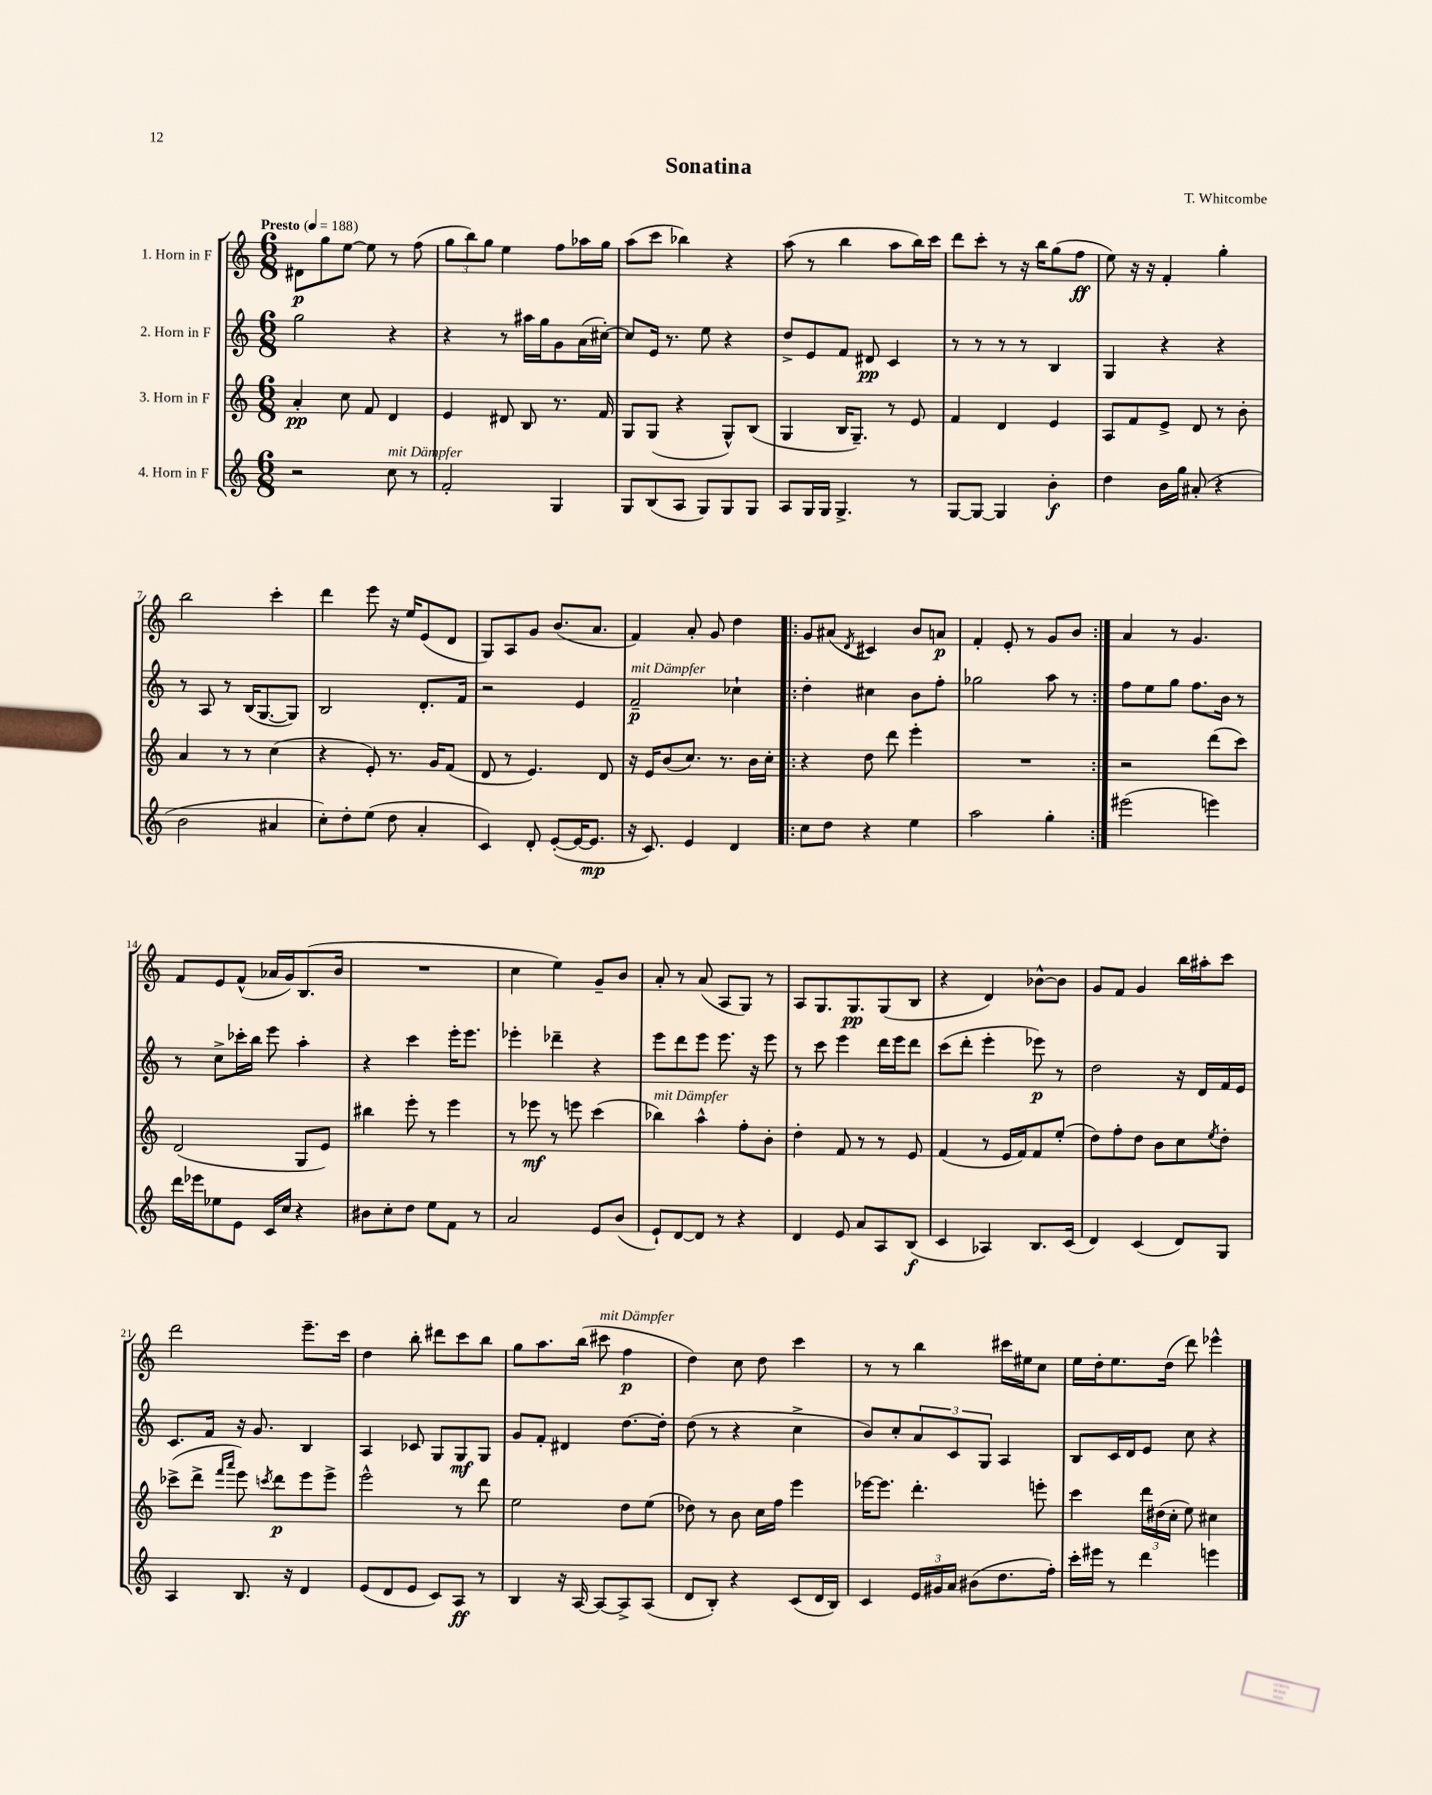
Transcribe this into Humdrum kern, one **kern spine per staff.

**kern	**kern	**kern	**kern
*staff4	*staff3	*staff2	*staff1
*clefG2	*clefG2	*clefG2	*clefG2
*k[]	*k[]	*k[]	*k[]
*M6/8	*M6/8	*M6/8	*M6/8
*MM188	*MM188	*MM188	*MM188
2r	4a'	2gg	8d#
.	.	.	8gg
.	8cc	.	[8ee
.	8f	.	8ee]
8cc	4d	4r	8r
8r	.	.	(8ff
=	=	=	=
2f'	4e	4r	12gg
.	.	.	12bb)
.	.	.	12gg
.	8d#	8r	4ee
.	8B	16aa#	.
.	.	16gg	.
4G	8.r	8g	8ff
.	.	(16a	16aa-
.	16f	[16cc#')	16gg
=	=	=	=
8G	8G	8cc#]	(8aa
(8B	(8G	16e	8ccc
.	.	8.r	.
8A	4r	.	4bb-)
8G)	.	8ee	.
8G	8G^^)	4r	4r
8G	(8B	.	.
=	=	=	=
8A	4G	8dd^	(8aa
16G	.	8e	8r
16G	.	.	.
4.G^	16B	8f	4bb
.	8.G~)	.	.
.	.	8d#	.
.	8r	4c	8aa
8r	8e	.	16bb)
.	.	.	16ccc
=	=	=	=
[8G	4f	8r	8ddd
8G_	.	8r	8ccc'
4G]	4d	8r	8r
.	.	8r	16r
.	.	.	16bb
4b'	4e	4B	(8gg
.	.	.	8ff
=	=	=	=
4dd	8A	4G	8ee)
.	8f	.	16r
.	.	.	16r
16b	8e^	4r	4f'
16gg	.	.	.
(8a#'	8d	.	.
4r	8r	4r	4gg'
.	8b'	.	.
=	=	=	=
2b	4a	8r	2bb
.	.	8A	.
.	8r	8r	.
.	8r	(16B	.
.	.	[8.G	.
4a#	(4cc	.	4ccc'
.	.	8G])	.
=	=	=	=
8cc')	4r	2B	4ddd
8dd'	.	.	.
(8ee	8e')	.	8eee
8dd	8.r	.	16r
.	.	.	16ee
4a'	.	8.d'	(8e
.	16g	.	.
.	(8f	.	8d
.	.	16f	.
=	=	=	=
4c)	8d	2r	8G)
.	8r	.	8A
8d'	4.e)	.	8g
([8e'	.	.	(8.b
16e_	.	4e	.
8.e]	.	.	8.a
.	8d	.	.
=	=	=	=
16r	16r	2f~	4f)
8.c)	16e	.	.
.	(8b	.	.
4e	8.cc)	.	8a'
.	.	.	8g
.	8.r	.	.
4d	.	4cc-`	4dd
.	16b	.	.
.	16cc'	.	.
=!|:	=!|:	=!|:	=!|:
8cc	4r	4dd'	8g
8dd	.	.	(8a#
.	.	.	8qd
4r	8dd	4cc#	4c#)
.	8ddd	.	.
4ee	4eee'	8b	8b
.	.	8ff'	8a
=	=	=	=
2aa	2.r	2gg-	4f'
.	.	.	8e'
.	.	.	8r
4gg'	.	8aa	8g
.	.	8r	8b
=:|!	=:|!	=:|!	=:|!
(2eee#	2r	8ff	4a
.	.	8ee	.
.	.	8gg	8r
.	.	8.ff	4.g
4eee)	(8ddd	.	.
.	.	16b	.
.	8ccc)	8r	.
=	=	=	=
16ddd	(2d	8r	8f
16eee-	.	.	.
8ee-	.	8cc^	8e
8e	.	16ccc-'	(8f^^
.	.	16bb	.
16c	.	8eee	16a-
16cc	.	.	16g)
4r	8G	4aa'	(8.B
.	8e)	.	.
.	.	.	16b
=	=	=	=
8b#	4bb#	4r	2.r
8cc'	.	.	.
8dd	8eee'	4ccc	.
8ee	8r	.	.
8f	4eee	16eee'	.
.	.	8.eee	.
8r	.	.	.
=	=	=	=
2a	8r	4eee-'	4cc
.	8eee-	.	.
.	8r	4ddd-~	4ee)
.	8eee	.	.
8e	(4ccc	4r	8g~
(8b	.	.	8b
=	=	=	=
8e`)	4bb-)	8eee	8a'
[8d	.	8ddd	8r
8d]	4aa^^	8eee	(8a
8r	.	8.eee	8A
4r	8ff'	.	8G)
.	.	16r	.
.	8b'	8eee	8r
=	=	=	=
4d	4dd'	8r	8A
.	.	8ccc	8.G
8e	8f	4eee	.
.	.	.	8.G
8a	8r	.	.
8A	8r	16ddd	(8G
.	.	16eee	.
(8B	8e	8ddd	8B
=	=	=	=
4c	(4f	(8ccc	4r
.	.	8ddd'	.
4A-)	8r	4eee'	4d)
.	16e	.	.
.	16f)	.	.
8.B	8f	8eee-)	[8b-^^
.	(8ee'	8r	8b-]
(16c	.	.	.
=	=	=	=
4d)	8dd)	2dd	8g
.	8ff'	.	8f
(4c	8dd	.	4g
.	8b	.	.
8d)	8cc	16r	16bb
.	.	16d	16aa#'
.	8qee	.	.
8G	8dd'	16f	8ccc
.	.	16e	.
=	=	=	=
4A	(8ccc-^	8.c	2ddd
.	8ddd^	.	.
.	.	16f	.
.	16qqfff	.	.
.	16qqaaa	.	.
8.B	8eee)	16r	.
.	.	8.g	.
.	8qccc	.	.
.	8ddd	.	.
16r	.	.	.
4d	8eee	4B	8.eee~
.	8eee^	.	.
.	.	.	16ccc
=	=	=	=
(8e	2eee^^	4A	4dd
8d	.	.	.
8e	.	8c-	8bb'
8c)	.	8G	8ddd#
8A	8r	8G	8ccc
8r	8ddd	8G	8bb
=	=	=	=
4B	2ee	8g	8gg
.	.	8f'	8.aa
16r	.	4d#	.
[16A	.	.	(16bb
8A_	.	.	8ccc#
8A^]	8dd	[8.dd	4ff
(8A	(8ee	.	.
.	.	16dd']	.
=	=	=	=
8d	8dd-)	(8dd	4dd)
8B')	8r	8r	.
4r	8b	4r	8cc
.	16cc	.	8dd
.	16ff	.	.
(8c	4eee	4cc^	4ccc
16d	.	.	.
16B)	.	.	.
=	=	=	=
4c	[16eee-	8b)	8r
.	8.eee-]	.	.
.	.	8cc'	8r
24e	4.ddd'	12a	4bb
24g#	.	.	.
24a	.	12c	.
(8b#	.	.	.
.	.	12G	.
8.dd	.	4A	16ccc#
.	.	.	16ee#
.	8eee'	.	8cc
16ff')	.	.	.
=	=	=	=
16ccc'	4ccc	8B	16ee
16eee#	.	.	16dd'
8r	.	16c	8.ee
.	.	16d	.
4ddd	24ddd	8e	.
.	(24dd#	.	.
.	.	.	(16dd
.	24cc'	.	.
.	8ee)	8cc	8ddd)
4eee	4cc#	4r	4eee-^^
==	==	==	==
*-	*-	*-	*-
